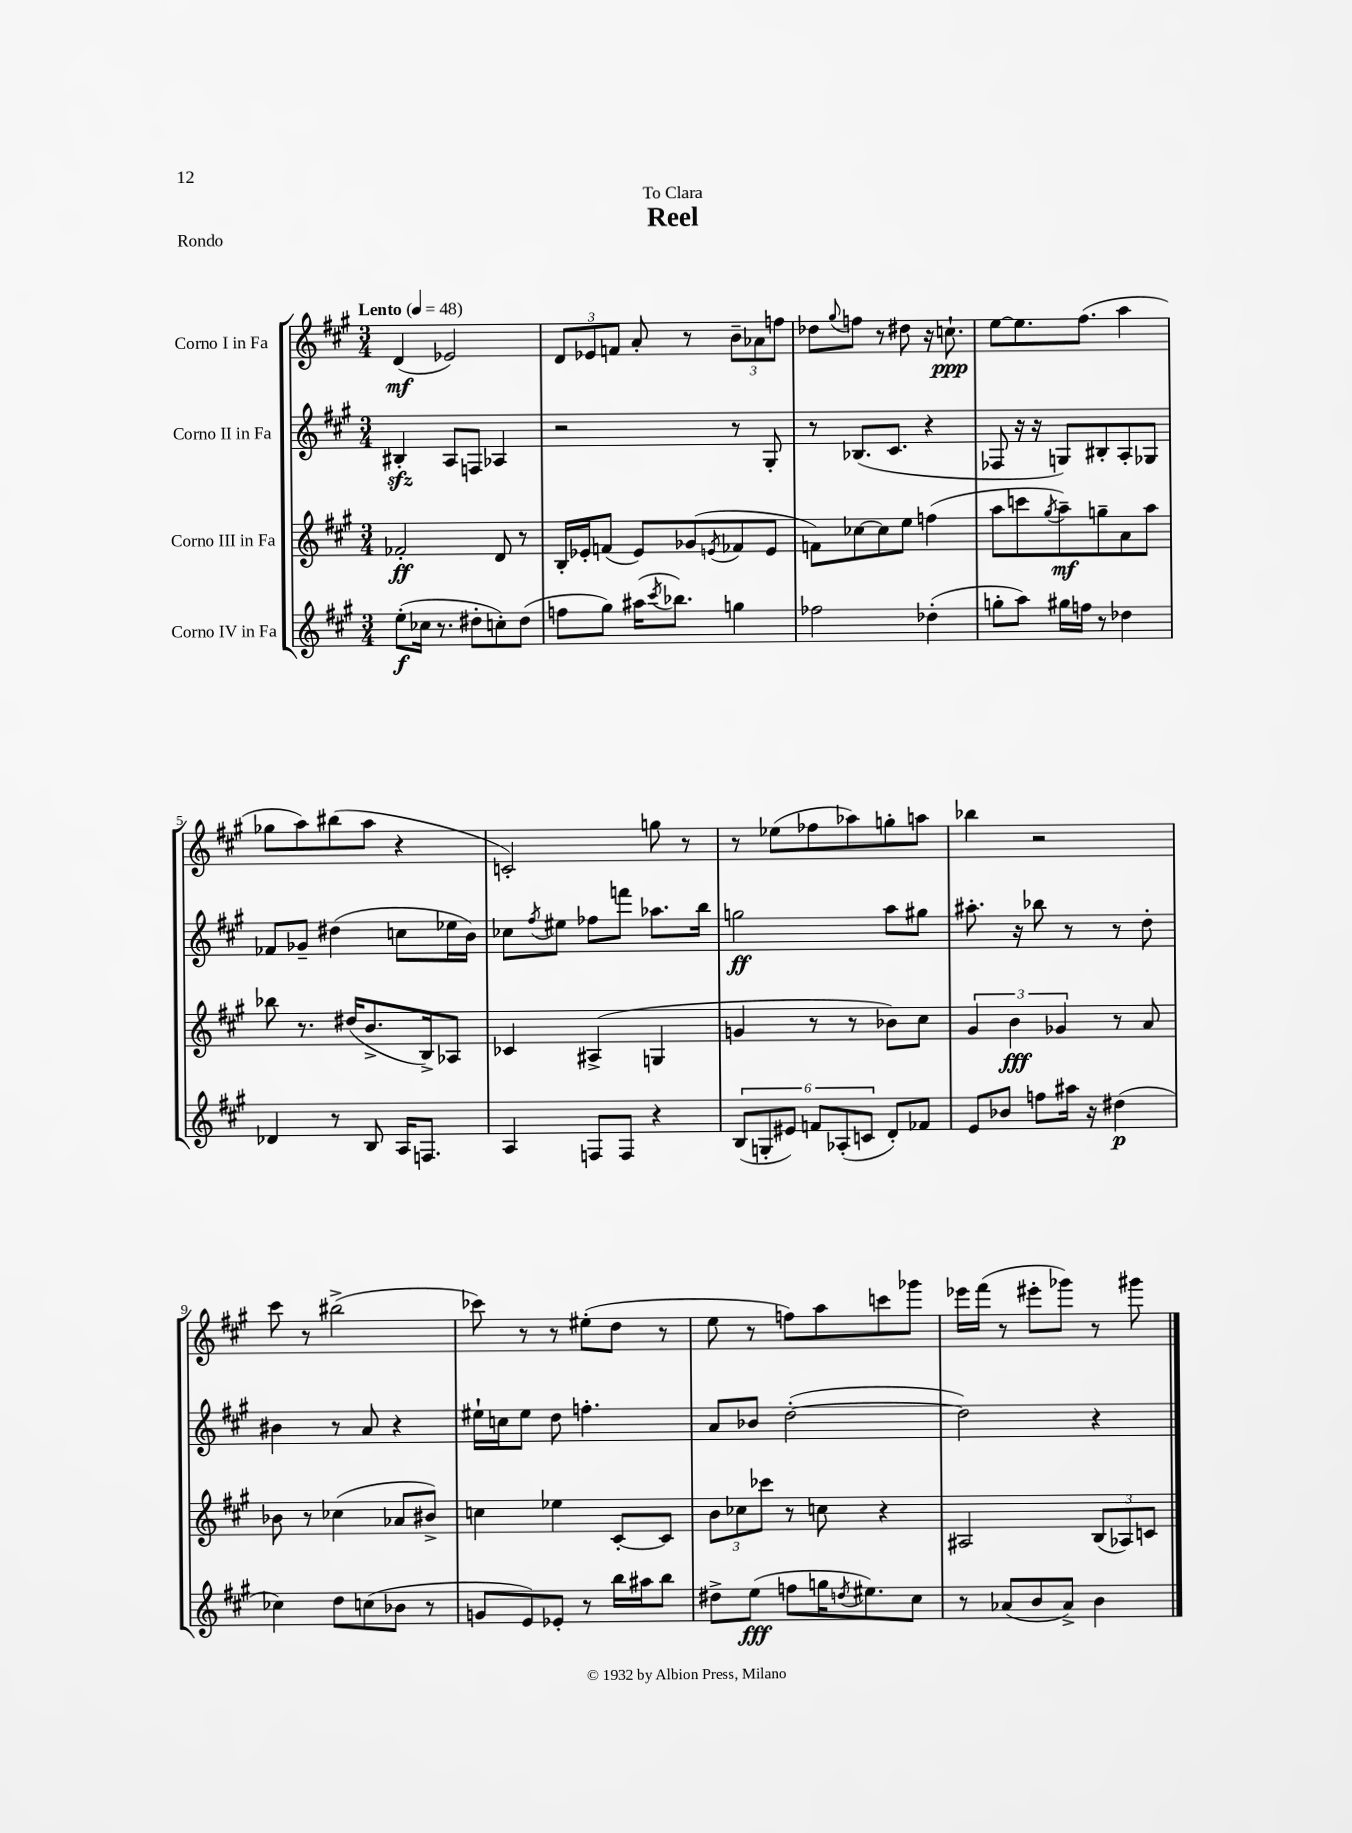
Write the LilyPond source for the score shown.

\header { title = "Reel" dedication = "To Clara" piece = "Rondo" }
<<
\new StaffGroup <<
\new Staff = "s0" \with { instrumentName = "Corno I in Fa" } {
    \clef treble \key a \major \numericTimeSignature \time 3/4 \tempo "Lento" 4 = 48
    d'4\mf( ees'2) |
    \tuplet 3/2 { d'8 ees'8 f'8 } a'8-. r8 \tuplet 3/2 { b'8-- aes'8 f''8 } |
    des''8 \appoggiatura { gis''8 } f''8 r8 dis''8 r16 c''8.-!\ppp |
    e''8~ e''8. fis''8.( a''4 |
    ges''8 a''8) bis''8( a''8 r4 |
    c'2-.) g''8 r8 |
    r8 ees''8( fes''8 aes''8) g''8-. a''8 |
    bes''4 r2 |
    cis'''8 r8 bis''2->( |
    ces'''8) r8 r8 eis''8-.( d''8 r8 |
    e''8 r8 f''8) a''8 c'''8 ges'''8 |
    ees'''16 fis'''16( r8 eis'''8-. ges'''8) r8 gis'''8 \bar "|." |
}
\new Staff = "s1" \with { instrumentName = "Corno II in Fa" } {
    \clef treble \key a \major \numericTimeSignature \time 3/4
    bis4-.\sfz a8 f8 aes4 |
    r2 r8 gis8-. |
    r8 bes8.( cis'8. r4 |
    fes8 r16 r16 g8) bis8-. a8-. ges8 |
    fes'8 ges'8-- dis''4( c''8 ees''16 b'16) |
    ces''8 \acciaccatura { fis''8 } eis''8 fes''8 f'''8 aes''8. b''16 |
    g''2\ff a''8 gis''8 |
    ais''8.-. r16 bes''8 r8 r8 d''8-. |
    bis'4 r8 a'8 r4 |
    eis''16-! c''16 eis''8 d''8 f''4.-. |
    a'8 bes'8 d''2~-.( |
    d''2) r4 \bar "|." |
}
\new Staff = "s2" \with { instrumentName = "Corno III in Fa" } {
    \clef treble \key a \major \numericTimeSignature \time 3/4
    fes'2-.\ff d'8 r8 |
    b16-. ees'16-. f'8( ees'8) ges'8( \acciaccatura { e'8 } fes'8 e'8 |
    f'8) ces''8~ ces''8 e''8 f''4( |
    a''8 c'''8 \acciaccatura { gis''8 } a''8--\mf) g''8-- a'8 a''8 |
    bes''8 r8. dis''16( b'8.-> b16->) aes8 |
    ces'4 ais4->( g4 |
    g'4 r8 r8 bes'8) cis''8 |
    \tuplet 3/2 { gis'4 b'4\fff ges'4 } r8 a'8 |
    bes'8 r8 ces''4( aes'8 bis'8->) |
    c''4 ees''4 cis'8~-. cis'8 |
    \tuplet 3/2 { b'8 ces''8 ces'''8 } r8 c''8 r4 |
    ais2 \tuplet 3/2 { b8( aes8) c'8 } \bar "|." |
}
\new Staff = "s3" \with { instrumentName = "Corno IV in Fa" } {
    \clef treble \key a \major \numericTimeSignature \time 3/4
    e''8-.\f( ces''16 r8. dis''8-. c''8-.) dis''8( |
    f''8 gis''8) ais''16( \acciaccatura { cis'''8 } bes''8.) g''4 |
    fes''2 des''4-.( |
    g''8-. a''8) gis''16 f''16 r8 des''4 |
    des'4 r8 b8 a16 f8. |
    a4 f8 f8 r4 |
    \tuplet 6/4 { b8( g8-. eis'8) f'8 aes8-.( c'8 } d'8-.) fes'8 |
    e'8 bes'8 f''8 ais''16 r16 dis''4\p( |
    ces''4) d''8 c''8( bes'8 r8 |
    g'8 e'8) ees'8-. r8 b''16 ais''16 b''8 |
    dis''8-> e''8\fff( f''8 g''16 \acciaccatura { d''8 } eis''8.) cis''8 |
    r8 aes'8( b'8 aes'8->) b'4 \bar "|." |
}
>>
>>
